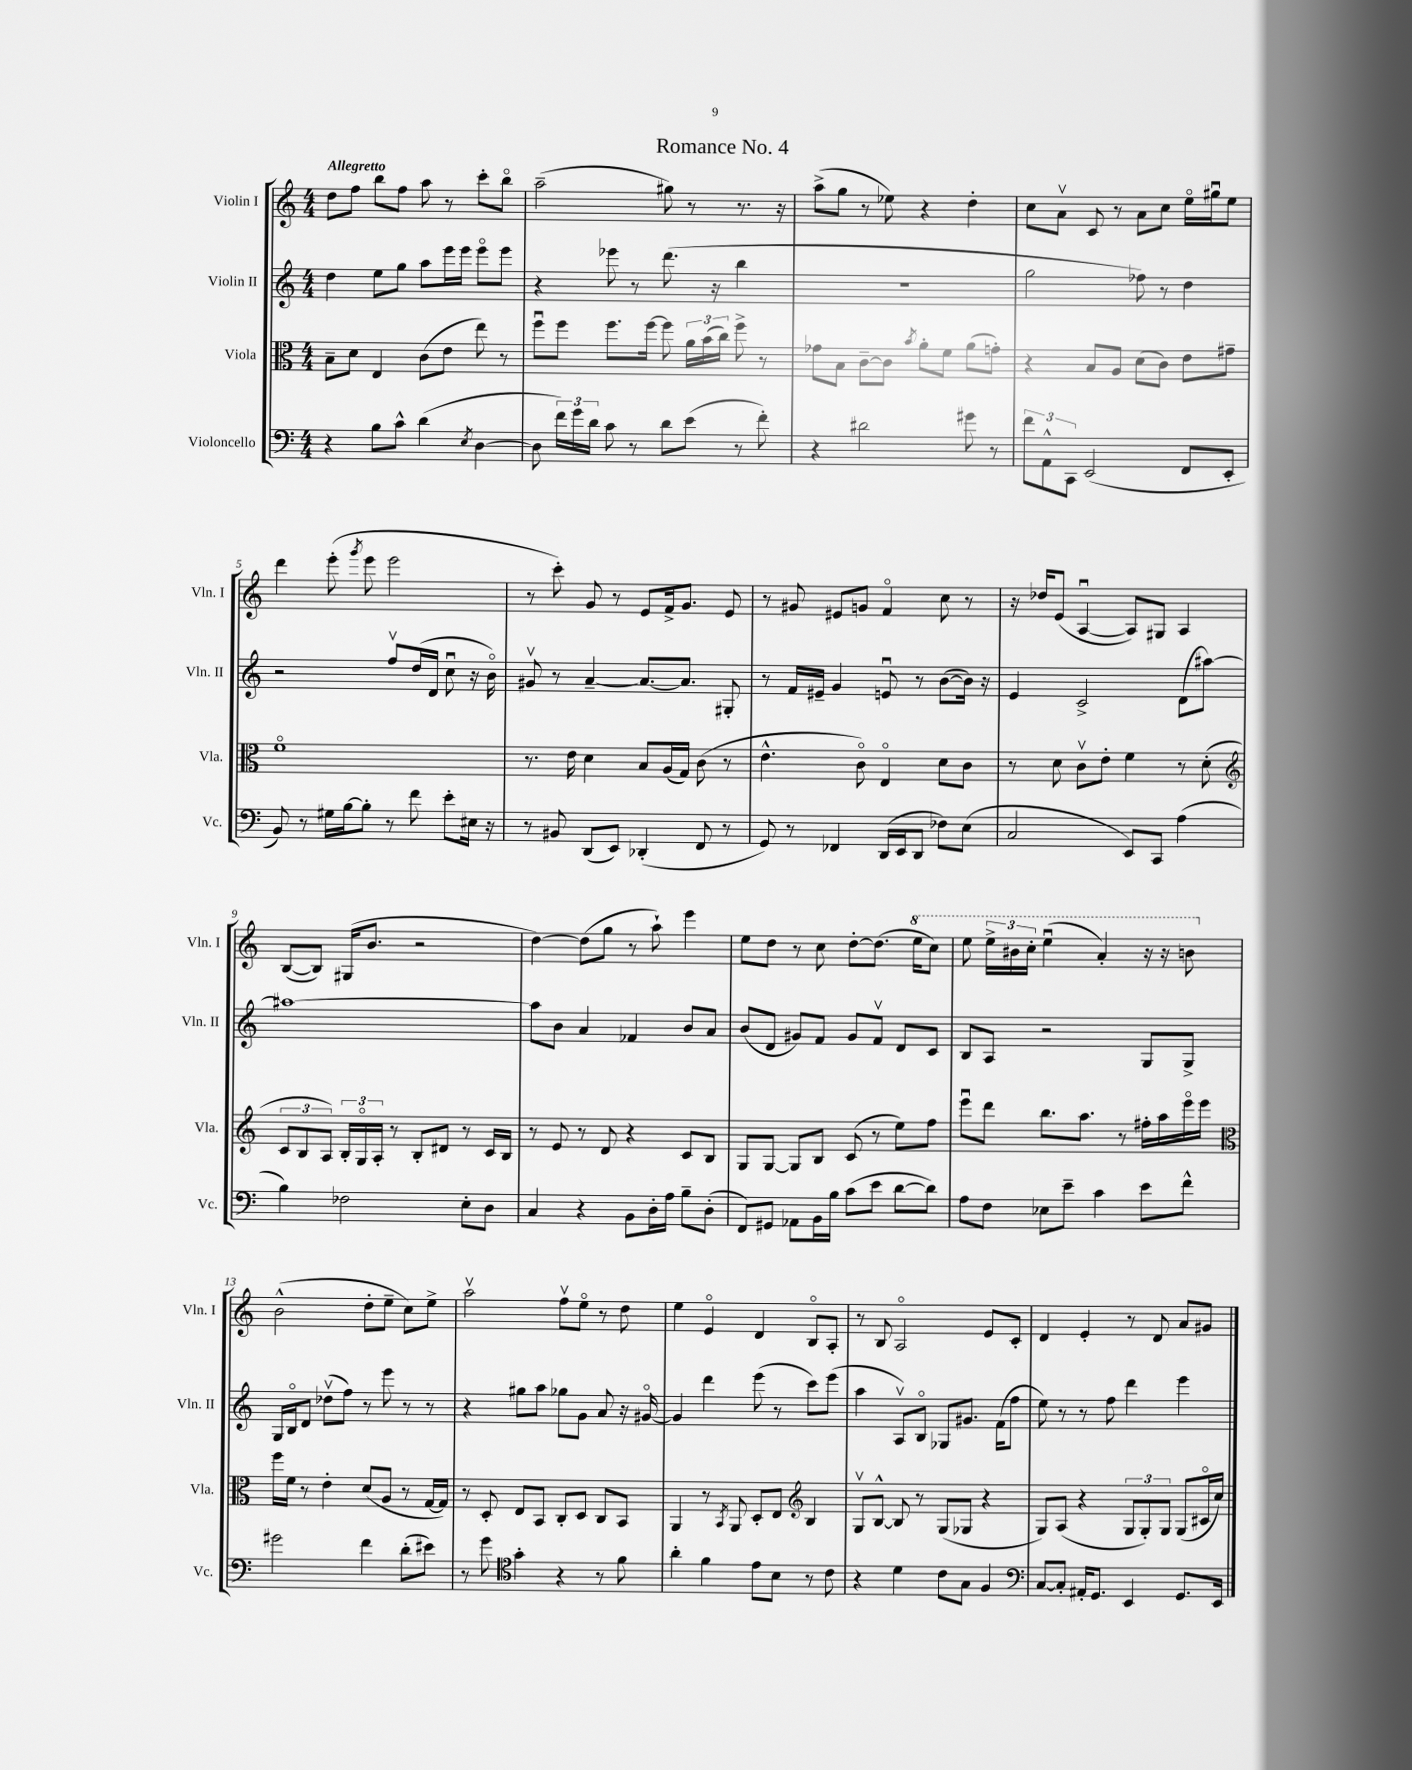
\header { title = "Romance No. 4" }
<<
\new StaffGroup <<
\new Staff = "s0" \with { instrumentName = "Violin I" shortInstrumentName = "Vln. I" } {
    \clef treble \key c \major \numericTimeSignature \time 4/4 \tempo "Allegretto"
    \autoBeamOff d''8[ f''8] b''8[ f''8] a''8 r8 c'''8[-. b''8]\flageolet |
    a''2--( gis''8) r8 r8. r16 |
    a''8[->( g''8] r8 ees''8) r4 d''4-. |
    c''8[ a'8]\upbow c'8 r8 a'8[ c''8] e''16[\flageolet gis''16\downbow e''8] |
    d'''4 e'''8-.( \acciaccatura { g'''8 } e'''8 e'''2 |
    r8 c'''8-.) g'8 r8 e'8[ f'16-> g'8.] e'8 |
    r8 gis'8 eis'8[ g'8] f'4\flageolet c''8 r8 |
    r16 des''16[ e'8]( a4~\downbow a8[) gis8] a4 |
    b8[~( b8]) gis16[( b'8.] r2 |
    d''4~) d''8[( g''8] r8 a''8-!) e'''4 |
    e''8[ d''8] r8 c''8 d''8[~-. d''8.]( \ottava #1 e'''16[ c'''8]) |
    e'''8 \tuplet 3/2 { e'''16[-> bis''16 c'''16]-. } e'''4\downbow( a''4-.) r16 r16 b''8 \ottava #0 |
    b'2-^( d''8[-. e''8]-- c''8[) e''8]-> |
    a''2\upbow f''8[\upbow e''8]\flageolet r8 d''8 |
    e''4 e'4\flageolet d'4 b8[\flageolet a8]-. |
    r8 b8 a2\flageolet e'8[ c'8]-. |
    d'4 e'4-. r8 d'8 a'8[ gis'8] \bar "|." |
}
\new Staff = "s1" \with { instrumentName = "Violin II" shortInstrumentName = "Vln. II" } {
    \clef treble \key c \major \numericTimeSignature \time 4/4
    \autoBeamOff d''4 e''8[ g''8] a''8[ e'''16 e'''16] e'''8[\flageolet e'''8] |
    r4 ees'''8 r8 d'''8.( r16 b''4 |
    R1 |
    g''2 fes''8) r8 d''4 |
    r2 f''8[\upbow d''16( d'16] c''8\downbow r16 b'16\flageolet) |
    gis'8\upbow r8 a'4~-- a'8.[~ a'8.] gis8-. |
    r8 f'16[ eis'16]-- g'4 e'8\downbow r8 b'8[~( b'16]) r16 |
    e'4 c'2-> d'8[( ais''8]~) |
    ais''1~ |
    ais''8[ b'8] a'4 fes'4 b'8[ a'8] |
    b'8[( d'8] gis'8[) f'8] gis'8[ f'8]\upbow d'8[ c'8] |
    b8[ a8] r2 g8[ g8]-> |
    g16[ b16\flageolet d'8] des''8[\upbow( f''8]) r8 e'''8 r8 r8 |
    r4 gis''8[ a''8] ges''8[ g'8] a'8 r16 gis'16~\flageolet |
    gis'4 d'''4 e'''8( r8 c'''8[) e'''8]( |
    a''4 a8[\upbow) b8]\flageolet ges8[ gis'8.] f'16[( f''8] |
    e''8) r8 r8 f''8 d'''4 e'''4 \bar "|." |
}
\new Staff = "s2" \with { instrumentName = "Viola" shortInstrumentName = "Vla." } {
    \clef alto \key c \major \numericTimeSignature \time 4/4
    \autoBeamOff b8[-- d'8] e4 c'8[( e'8] e''8) r8 |
    f''8[\downbow f''8] f''8.[ f''16]~ f''8 \tuplet 3/2 { a'16[ b'16( c''16]) } f''8-> r8 |
    ges'8[ b8] c'8[~-- c'8] \acciaccatura { b'8 } a'8[-. f'8] a'8[( g'8]-.) |
    r4 b8[ a8] d'8[( c'8]) e'8[ gis'8]-- |
    f'1\flageolet |
    r8. e'16 d'4 b8[ a16( g16]) c'8( r8 |
    e'4.-^ c'8\flageolet) e4\flageolet d'8[ c'8] |
    r8 d'8 c'8[\upbow e'8]-. f'4 r8 d'8-.( |
    \clef treble \tuplet 3/2 { c'8[ b8 a8]) } \tuplet 3/2 { b16[-. g16\flageolet a16]-. } r8 b8[-. dis'8] r8 c'16[ b16] |
    r8 e'8 r8 d'8 r4 c'8[ b8] |
    g8[ g8]~ g8[ b8] c'8( r8 e''8[) f''8] |
    e'''8[\downbow d'''8] b''8.[ a''8.] r8 fis''16[-. a''16 e'''16\flageolet e'''16] |
    \clef alto f''16[ f'16] r8 e'4-. d'8[( a8] r8 g16[~ g16]) |
    r8 d8-. e8[ b,8] c8[-. d8] c8[ b,8] |
    a,4 r8 \acciaccatura { b,8 } a,8 d8[-. e8] \clef treble b4 |
    g8[\upbow b8]~-^ b8 r8 g8[( ges8] r4 |
    g8[) a8]( r4 \tuplet 3/2 { g8[ g8-.) g8] } g8[( cis'16\flageolet c''16]) \bar "|." |
}
\new Staff = "s3" \with { instrumentName = "Violoncello" shortInstrumentName = "Vc." } {
    \clef bass \key c \major \numericTimeSignature \time 4/4
    \autoBeamOff r4 b8[ c'8]-^ d'4( \acciaccatura { e8 } d4~ |
    d8 \tuplet 3/2 { f'16[) g'16 d'16] } c'8 r8 d'8[ e'8]( r8 f'8-.) |
    r4 dis'2 gis'8 r8 |
    \tuplet 3/2 { f'8[ a,8-^ c,8] } e,2( f,8[ e,8]-. |
    b,8) r8 gis16[ b16~ b8]-. r8 f'8 e'8[-. eis16] r16 |
    r8 bis,8 d,8[( e,8]) des,4-.( f,8 r8 |
    g,8) r8 fes,4 d,16[( e,16 d,8] fes8[) e8]( |
    c2 e,8[) c,8] a4( |
    b4) fes2 e8[-. d8] |
    c4 r4 b,8[ d16-. a16] b8[-- d8]-.( |
    f,8[) gis,8] aes,8[ b,16 b16] c'8[( e'8] d'8[~ d'8]) |
    a8[ f8] ees8[ e'8]-- c'4 e'8[ f'8]-^ |
    gis'2 f'4 d'8[-.( eis'8]) |
    r8 g'8 \clef tenor g'4-. r4 r8 f'8 |
    a'4-. f'4 e'8[ b8] r8 c'8 |
    r4 d'4 c'8[ g8] f4 |
    \clef bass c8[~ c8]-. ais,16[-. g,8.] e,4 g,8.[ e,16] \bar "|." |
}
>>
>>
